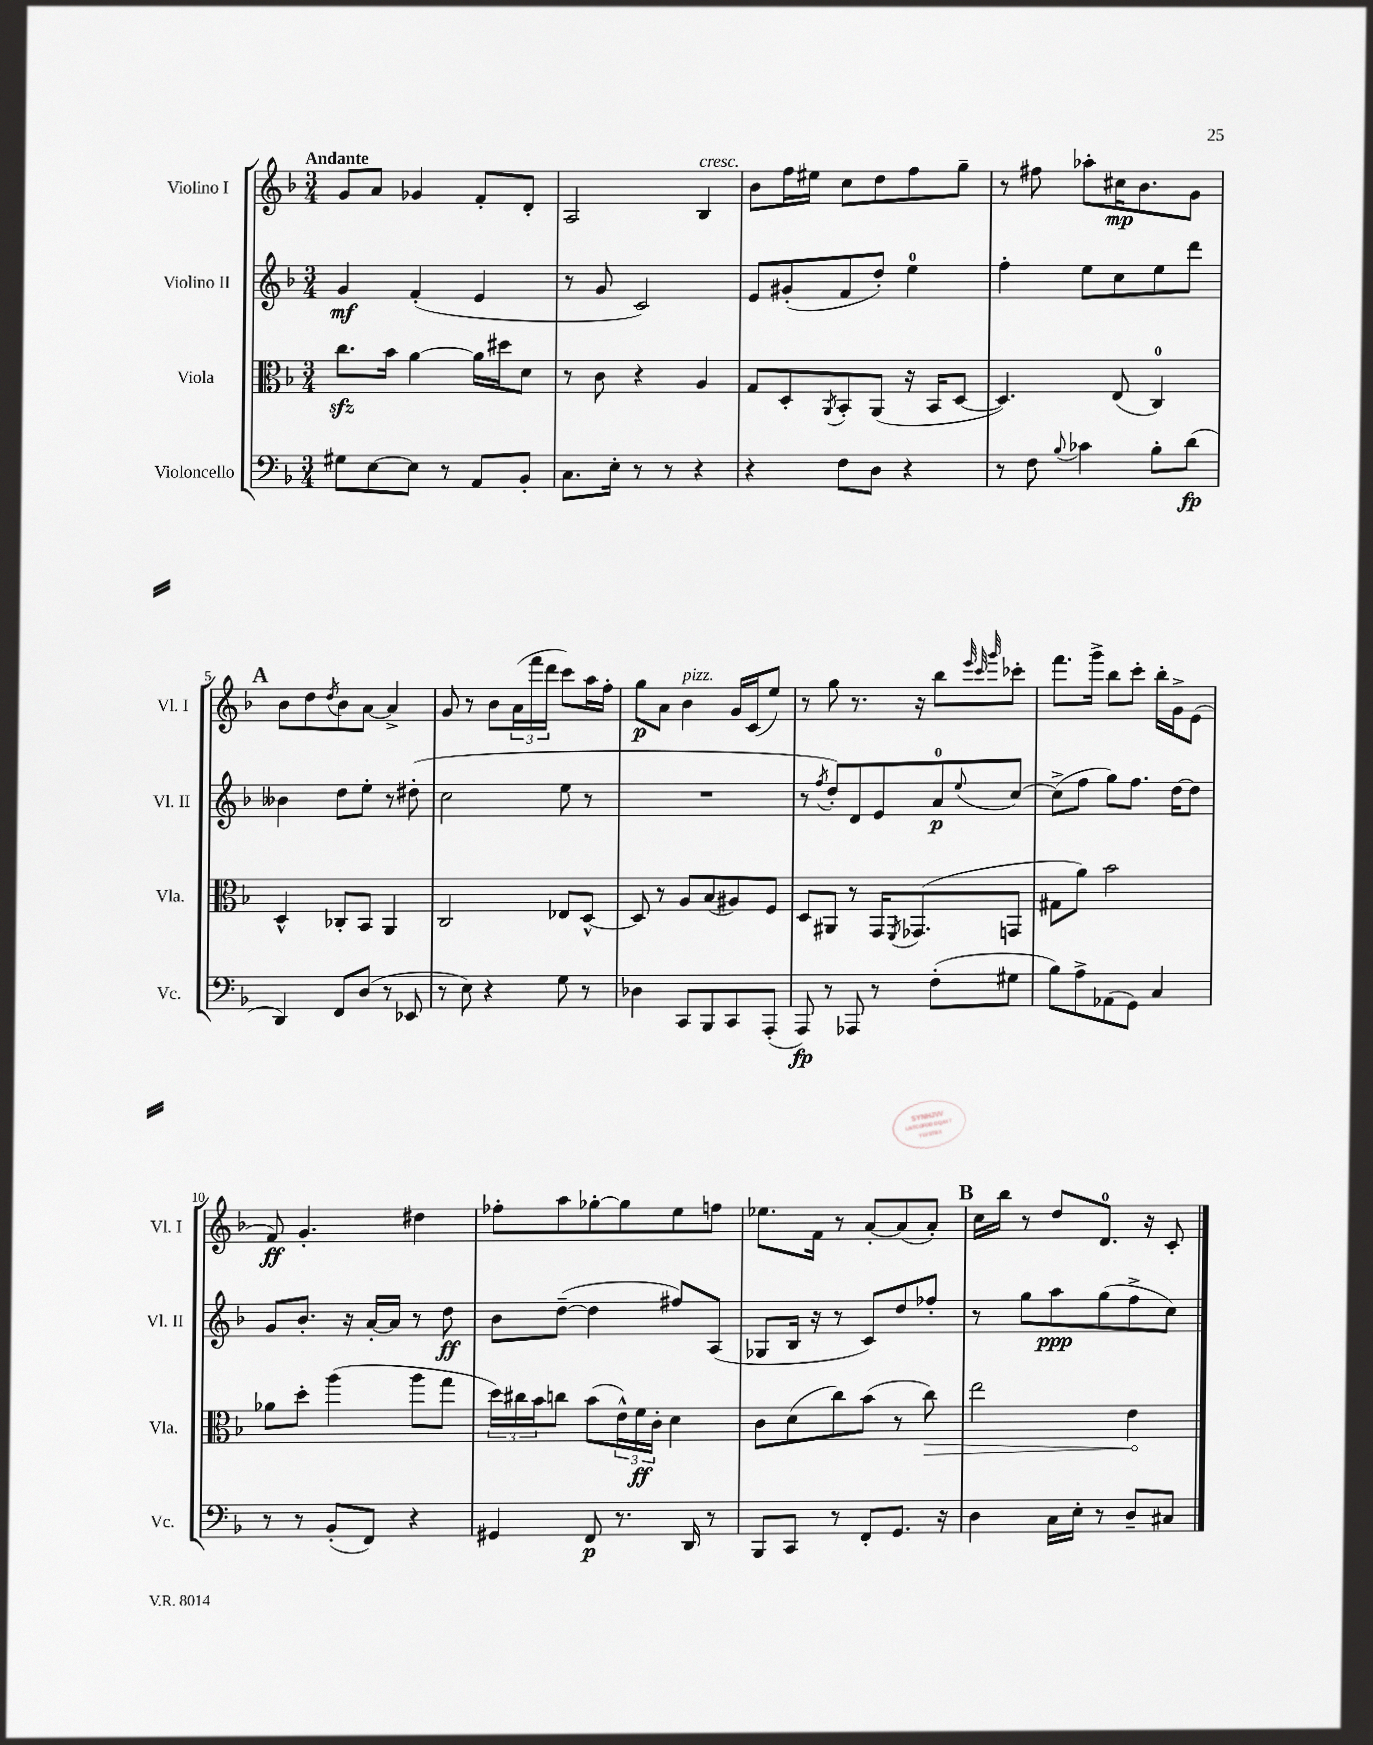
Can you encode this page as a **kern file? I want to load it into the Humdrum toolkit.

**kern	**kern	**kern	**kern
*staff4	*staff3	*staff2	*staff1
*clefF4	*clefC3	*clefG2	*clefG2
*k[b-]	*k[b-]	*k[b-]	*k[b-]
*M3/4	*M3/4	*M3/4	*M3/4
8G#\L	8.cc\L	4g/	8g/L
[8E\	.	.	8a/J
.	16b-\Jk	.	.
8E\]J	[4a\	(4f'/	4g-/
8r	.	.	.
8AA/L	16a\]LL	4e/	8f'/L
.	16dd#\J	.	.
8BB-'/J	8d\J	.	8d'/J
=	=	=	=
8.C\L	8r	8r	2A/
.	8c\	8g/	.
16E'\Jk	.	.	.
8r	4r	2c/)	.
8r	.	.	.
4r	4A/	.	4B-/
=	=	=	=
4r	8G/L	8e/L	8b-\L
.	8D'/	(8g#'/	16ff\L
.	.	.	16ee#\JJ
.	8qAA/	.	.
8F\L	8BB-'/	8f/	8cc\L
8D\J	(8AA/J	8dd'/J)	8dd\
4r	16r	4ee\	8ff\
.	16BB-/LK	.	.
.	[8D/J	.	8gg~\J
=	=	=	=
8r	4.D/])	4ff'\	8r
8F\	.	.	8ff#\
8qqB-/	.	.	.
4c-\	.	8ee\L	8aa-'\L
.	(8E/	8cc\	16cc#\K
.	.	.	8.b-\
8B-'\L	4C/)	8ee\	.
(8d\J	.	8ddd\J	8g\J
=	=	=	=
4DD/)	4D^^/	4b--\	8b-\L
.	.	.	8dd\
.	.	.	8qdd/
8FF/L	8C-'/L	8dd\L	8b-\
(8D/J	8BB-/J	8ee'\J	[8a\J
8r	4AA/	8r	4a^/]
8EE-/	.	(8dd#'\	.
=	=	=	=
8r	2C/	2cc\	8g/
8E\)	.	.	8r
4r	.	.	8b-\L
.	.	.	(24a\L
.	.	.	24fff\
.	.	.	24ddd\JJ
8G\	8E-/L	8ee\	8ccc\L)
8r	[8D^^/J	8r	16aa\L
.	.	.	16ff'\JJ
=	=	=	=
4D-\	8D/]	2.r	8gg\L
.	8r	.	8a\J
8CC/L	8A/L	.	4b-\
8BBB-/	(8B-/	.	.
8CC/	8A#/)	.	16g/LL
.	.	.	(16c/J
(8AAA'/J	8F/J	.	8ee/J)
=	=	=	=
8AAA/)	8D/L	8r	8r
.	.	8qff/	.
8r	8AA#/J	8dd'/L)	8gg\
8AAA-/	8r	8d/	8.r
8r	16GG/LK	8e/	.
.	8qFF/	.	.
.	(8.GG-/	.	16r
(8F'\L	.	8a/	8bb-\L
.	.	.	32qqeee/
.	.	.	32qqccc/
.	.	8qqee/	32qqggg/
8G#\J	8GG/J	[8cc/J	8ccc-'\J
=	=	=	=
8B-\L)	8G#\L	(8cc^\]L	8.fff\L
8A^\	8a\J)	8ff\J	.
.	.	.	16ggg^\Jk
(8AA-\	2b-\	8gg\L)	8bb-\L
8GG\J)	.	8.ff\J	8ccc'\J
4C/	.	.	16bb-'\LL
.	.	[16dd\LK	16g^\J
.	.	8dd\]J	(8e\J
=	=	=	=
8r	8a-\L	8g/L	8f/)
8r	8dd'\J	8.b-'/J	4.g'/
(8BB-'/L	(4aa\	.	.
.	.	16r	.
8FF/J)	.	[16a'/LL	.
.	.	16a/]JJ	.
4r	8aa\L	8r	4dd#\
.	8gg\J	8dd\	.
=	=	=	=
4GG#/	24dd\LL)	8b-\L	8ff-'\L
.	24cc#\	.	.
.	24b-\J	.	.
.	8cc\J	([8dd~\J	8aa\
8FF/	(8b-\L	4dd\]	[8gg-'\
8.r	24e^^\L)	.	8gg-\]
.	24f\	.	.
.	24c'\JJ	.	.
.	4d\	8ff#/L)	8ee\
16DD/	.	.	.
8r	.	(8A/J	8ff\J
=	=	=	=
8BBB-/L	8c\L	8G-/L	8.ee-\L
8CC/J	(8d\	16B-/Jk	.
.	.	16r	16f\Jk
8r	8cc\)	8r	8r
8FF'/L	(8b-\J	8c/L)	[8a'/L
8.GG/J	8r	8dd/	(8a/]
.	8cc\)	8ff-'/J	8a'/J)
16r	.	.	.
=	=	=	=
4D\	2ee\	8r	16cc\LL
.	.	.	16bb-\JJ
.	.	8gg\L	8r
16C\LL	.	8aa\	8dd/L
16E'\JJ	.	.	.
8r	.	(8gg\	8.d/J
8D~/L	4e\	8ff^\	.
.	.	.	16r
8C#/J	.	8cc\J)	8c'/
==	==	==	==
*-	*-	*-	*-
